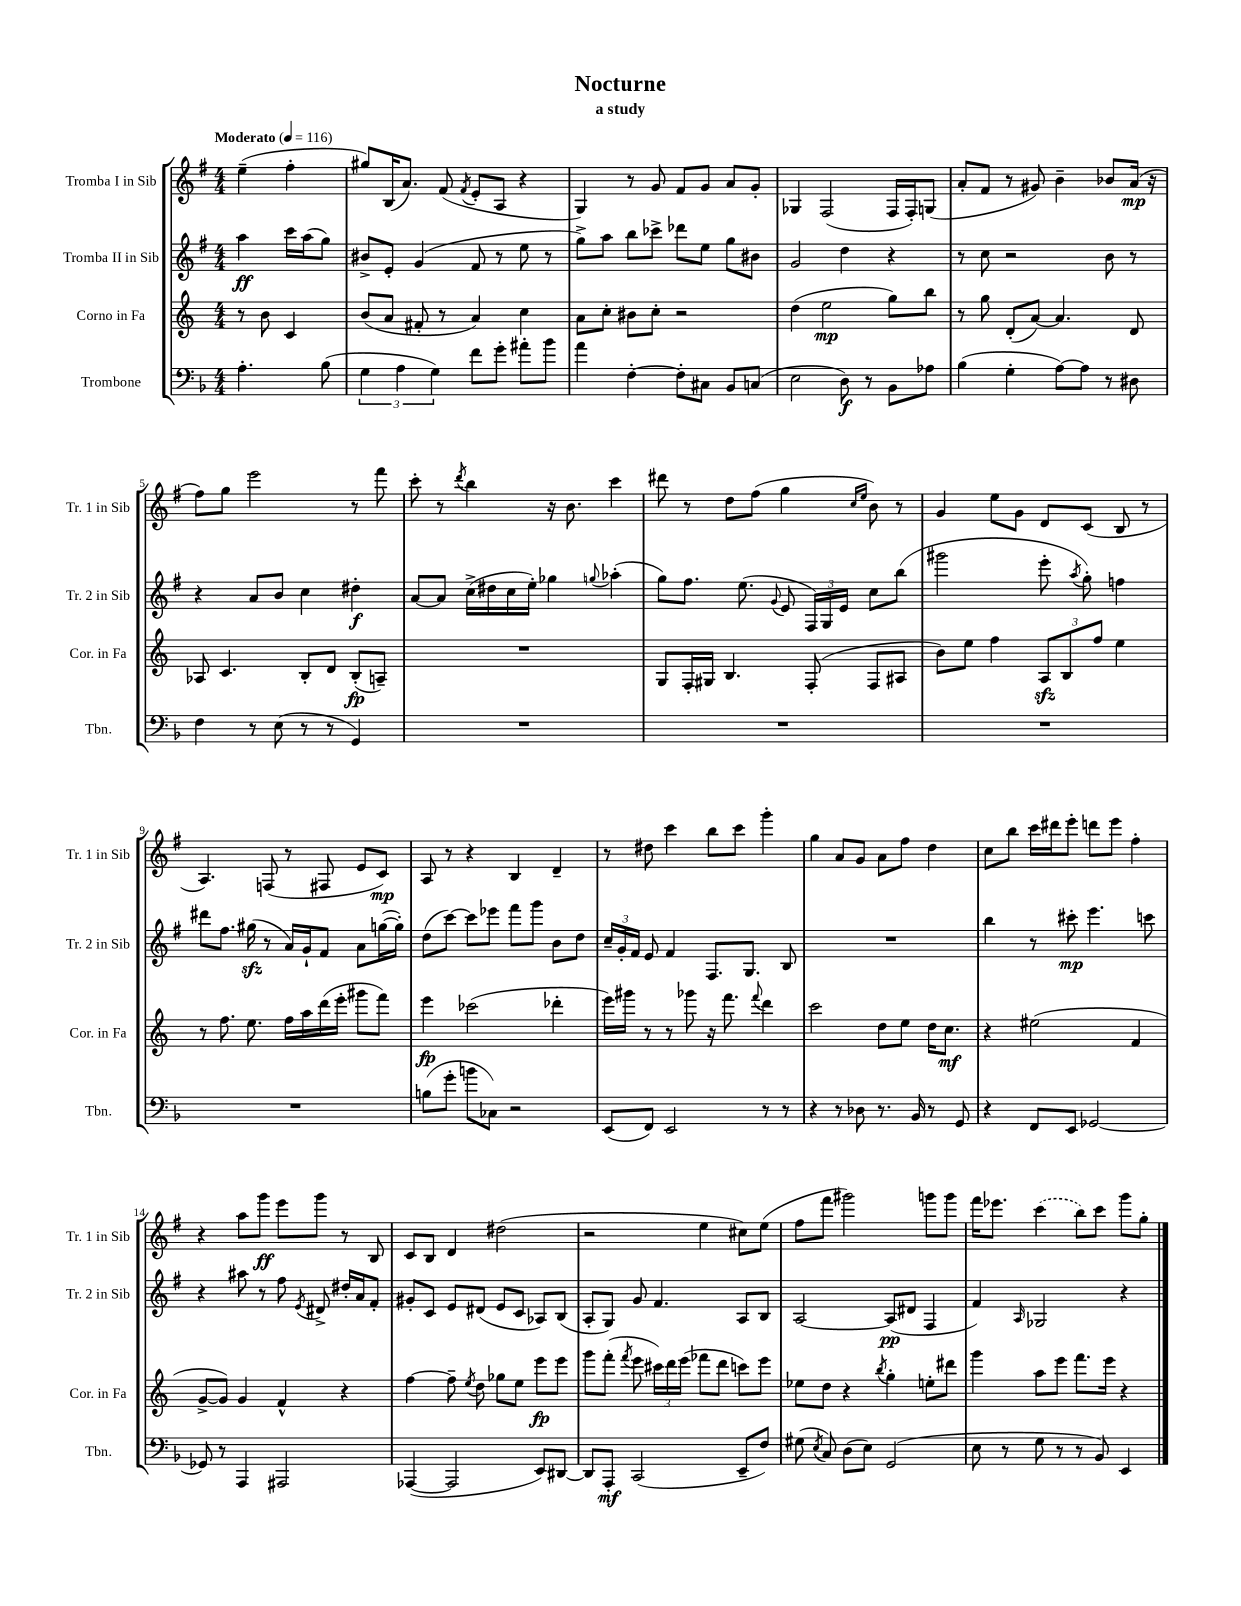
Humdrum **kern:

**kern	**kern	**kern	**kern
*staff4	*staff3	*staff2	*staff1
*clefF4	*clefG2	*clefG2	*clefG2
*k[b-]	*k[]	*k[f#]	*k[f#]
*M4/4	*M4/4	*M4/4	*M4/4
*MM116	*MM116	*MM116	*MM116
4.A'\	8r	4aa\	(4ee~\
.	8b\	.	.
.	4c/	16ccc\LL	4ff#'\
.	.	(16aa\J	.
(8B-\	.	8gg\J)	.
=	=	=	=
6G\	(8b/L	8b#^/L	8gg#/L)
.	8a/J	8e'/J	(16B/K
6A\	.	.	.
.	.	.	8.a/J)
.	8f#'/	(4g/	.
6G\)	.	.	.
.	8r	.	(8f#/
.	.	.	8qf#/
8f\L	4a/)	8f#/	8e'/L
8g'\J	.	8r	8A/J
8a#'\L	4cc\	8ee\	4r
8b-\J	.	8r	.
=	=	=	=
4a\	8a\L	8gg^\L)	4G/)
.	8cc'\J	8aa\J	.
[4F'\	8b#\L	8bb\L	8r
.	8cc'\J	8ccc-^\J	8g/
8F'\]L	2r	8ddd-\L	8f#/L
8C#\J	.	8ee\J	8g/J
8BB-/L	.	8gg\L	8a/L
(8C/J	.	8b#\J	8g'/J
=	=	=	=
2E\	(4dd\	2g/	4G-/
.	2ee\	.	(2F#/
8D\)	.	4dd\	.
8r	.	.	.
8BB-\L	8gg\L)	4r	16F#/LL
.	.	.	16F#'/J)
8A-\J	8bb\J	.	(8G/J
=	=	=	=
(4B-\	8r	8r	8a'/L
.	8gg\	8cc\	8f#/J
4G'\	(8d'/L	2r	8r
.	[8a/J)	.	8g#/)
[8A\L)	4.a/]	.	4b~\
8A\]J	.	.	.
8r	.	8b\	8b-/L
8D#\	8d/	8r	(16a/Jk
.	.	.	16r
=	=	=	=
4F\	8A-/	4r	8ff#\L)
.	4.c/	.	8gg\J
8r	.	8a/L	2eee\
(8E\	.	8b/J	.
8r	8B'/L	4cc\	.
8r	8d/J	.	.
4GG/)	(8B'/L	4dd#'\	8r
.	8A~/J)	.	8fff#\
=	=	=	=
1r	1r	[8a/L	8ccc'\
.	.	8a/]J	8r
.	.	.	8qddd/
.	.	(16cc^\LL	4bb\
.	.	16dd#\	.
.	.	16cc\	.
.	.	16ee'\JJ)	.
.	.	4gg-\	16r
.	.	.	8.b\
.	.	8qqgg/	.
.	.	(4aa-'\	4ccc\
=	=	=	=
1r	8G/L	8gg\L)	8ddd#\
.	16F'/L	8.ff#\J	8r
.	16G#/JJ	.	.
.	4.B/	.	8dd\L
.	.	(8.ee\	.
.	.	.	(8ff#\J
.	.	8qqg/	.
.	.	8e/	4gg\
.	(8F'/	24F#/LL)	.
.	.	24G/	.
.	.	24e/JJ	.
.	.	.	16qqcc/LL
.	.	.	16qqee/JJ
.	8F/L	8cc\L	8b\)
.	8A#/J	(8bb\J	8r
=	=	=	=
1r	8b\L)	2ggg#\	4g/
.	8ee\J	.	.
.	4ff\	.	8ee\L
.	.	.	8g\J
.	12A/L	8eee'\	8d/L
.	12B/	.	.
.	.	8qaa/	.
.	.	8gg'\)	(8c/J
.	12ff/J	.	.
.	4ee\	4ff\	8B/
.	.	.	8r
=	=	=	=
1r	8r	8ddd#\L	4.A/)
.	8.ff\	8.ff#\J	.
.	8.ee\	(16gg#\	.
.	.	8r	(8F/
.	16ff\LL	16a/LL)	8r
.	16aa\	16g`/J	.
.	(16ddd\	8f#/J	8F#/
.	16eee'\JJ	.	.
.	8ggg#\L	8a\L	8e/L
.	8fff\J)	([16gg\L	8c/J)
.	.	16gg'\]JJ)	.
=	=	=	=
(8B\L	4eee\	(8dd\L	8A/
8g'\J	.	[8ccc\J)	8r
8b\L	(2ccc-\	8ccc\]L	4r
8C-\J)	.	8eee-\J	.
2r	.	8fff#\L	4B/
.	.	8ggg\J	.
.	4ddd-'\	8b\L	4d~/
.	.	8dd\J	.
=	=	=	=
(8EE/L	16eee\LL)	24cc~/LL	8r
.	.	24g'/	.
.	16ggg#\JJ	.	.
.	.	24f#/JJ	.
8FF/J)	8r	8e/	8dd#\
2EE/	8r	4f#/	4ccc\
.	8ggg-\	.	.
.	16r	8.F#/L	8bb\L
.	8.fff\	.	.
.	.	.	8ccc\J
.	.	8.G/J	.
.	8qqfff/	.	.
8r	4ddd\	.	4ggg'\
8r	.	8B/	.
=	=	=	=
4r	2ccc\	1r	4gg\
8r	.	.	8a/L
8D-\	.	.	8g/J
8.r	8dd\L	.	8a\L
.	8ee\J	.	8ff#\J
16BB-/	.	.	.
8r	16dd\LK	.	4dd\
.	8.cc\J	.	.
8GG/	.	.	.
=	=	=	=
4r	4r	4bb\	8cc\L
.	.	.	8bb\J
8FF/L	(2ee#\	8r	16ccc\LL
.	.	.	16ddd#\J
8EE/J	.	8ccc#'\	8eee'\J
[2GG-/	.	4.eee\	8ddd\L
.	.	.	8eee\J
.	4f/	.	4ff#'\
.	.	8ccc\	.
=	=	=	=
8GG-/]	[8g^/L	4r	4r
8r	8g/]J)	.	.
4AAA/	4g/	8aa#\	8aa\L
.	.	8r	8ggg\J
2AAA#/	4f^^/	8ff#\	8eee\L
.	.	8qe/	.
.	.	8d#^/	8ggg\J
.	4r	16dd#'/LL	8r
.	.	16a/J	.
.	.	8f#'/J	8B/
=	=	=	=
([4AAA-/	[4ff\	8g#'/L	8c/L
.	.	8c/J	8B/J
2AAA-/]	8ff~\]	8e/L	4d/
.	8qee/	.	.
.	8dd\	(8d#/J	.
.	8gg-\L	8e/L	(2dd#\
.	8ee\J	8c/J	.
8EE/L)	8eee\L	8A-/L)	.
[8DD#/J	8eee\J	(8B/J	.
=	=	=	=
8DD#/]L	8ggg\L	8A'/L	2r
8AAA'/J	(8fff'\J	8G/J)	.
.	8qfff/	.	.
(2CC/	8eee\	8g/	.
.	24ccc#\LL)	4.f#/	.
.	24ddd\	.	.
.	(24eee\JJ	.	.
.	8fff-\L	.	4ee\
.	8ddd\J	.	.
8EE~/L	8ccc\L)	8A/L	8cc#\L)
8F/J)	8eee\J	8B/J	(8ee\J
=	=	=	=
(8G#\	8ee-\L	[2A/	8ff#\L
8qE/	.	.	.
8C/)	8dd\J	.	8fff#\J
(8D\L	4r	.	2ggg#\)
8E\J)	.	.	.
.	8qbb/	.	.
(2GG/	4gg'\	(8A/]L	.
.	.	8d#/J	.
.	8ee'\L	4F#/	8ggg\L
.	8ddd#\J	.	8ggg\J
=	=	=	=
8E\	4ggg\	4f#/)	16fff#\LK
.	.	.	8.eee-\J
8r	.	.	.
.	.	16qqA/	.
8G\	8aa\L	2G-/	(4ccc\
8r	8eee\J	.	.
8r	8.fff\L	.	8bb\L)
8BB-/)	.	.	8ccc\J
.	16eee\Jk	.	.
4EE/	4r	4r	8ggg\L
.	.	.	8gg'\J
==	==	==	==
*-	*-	*-	*-
